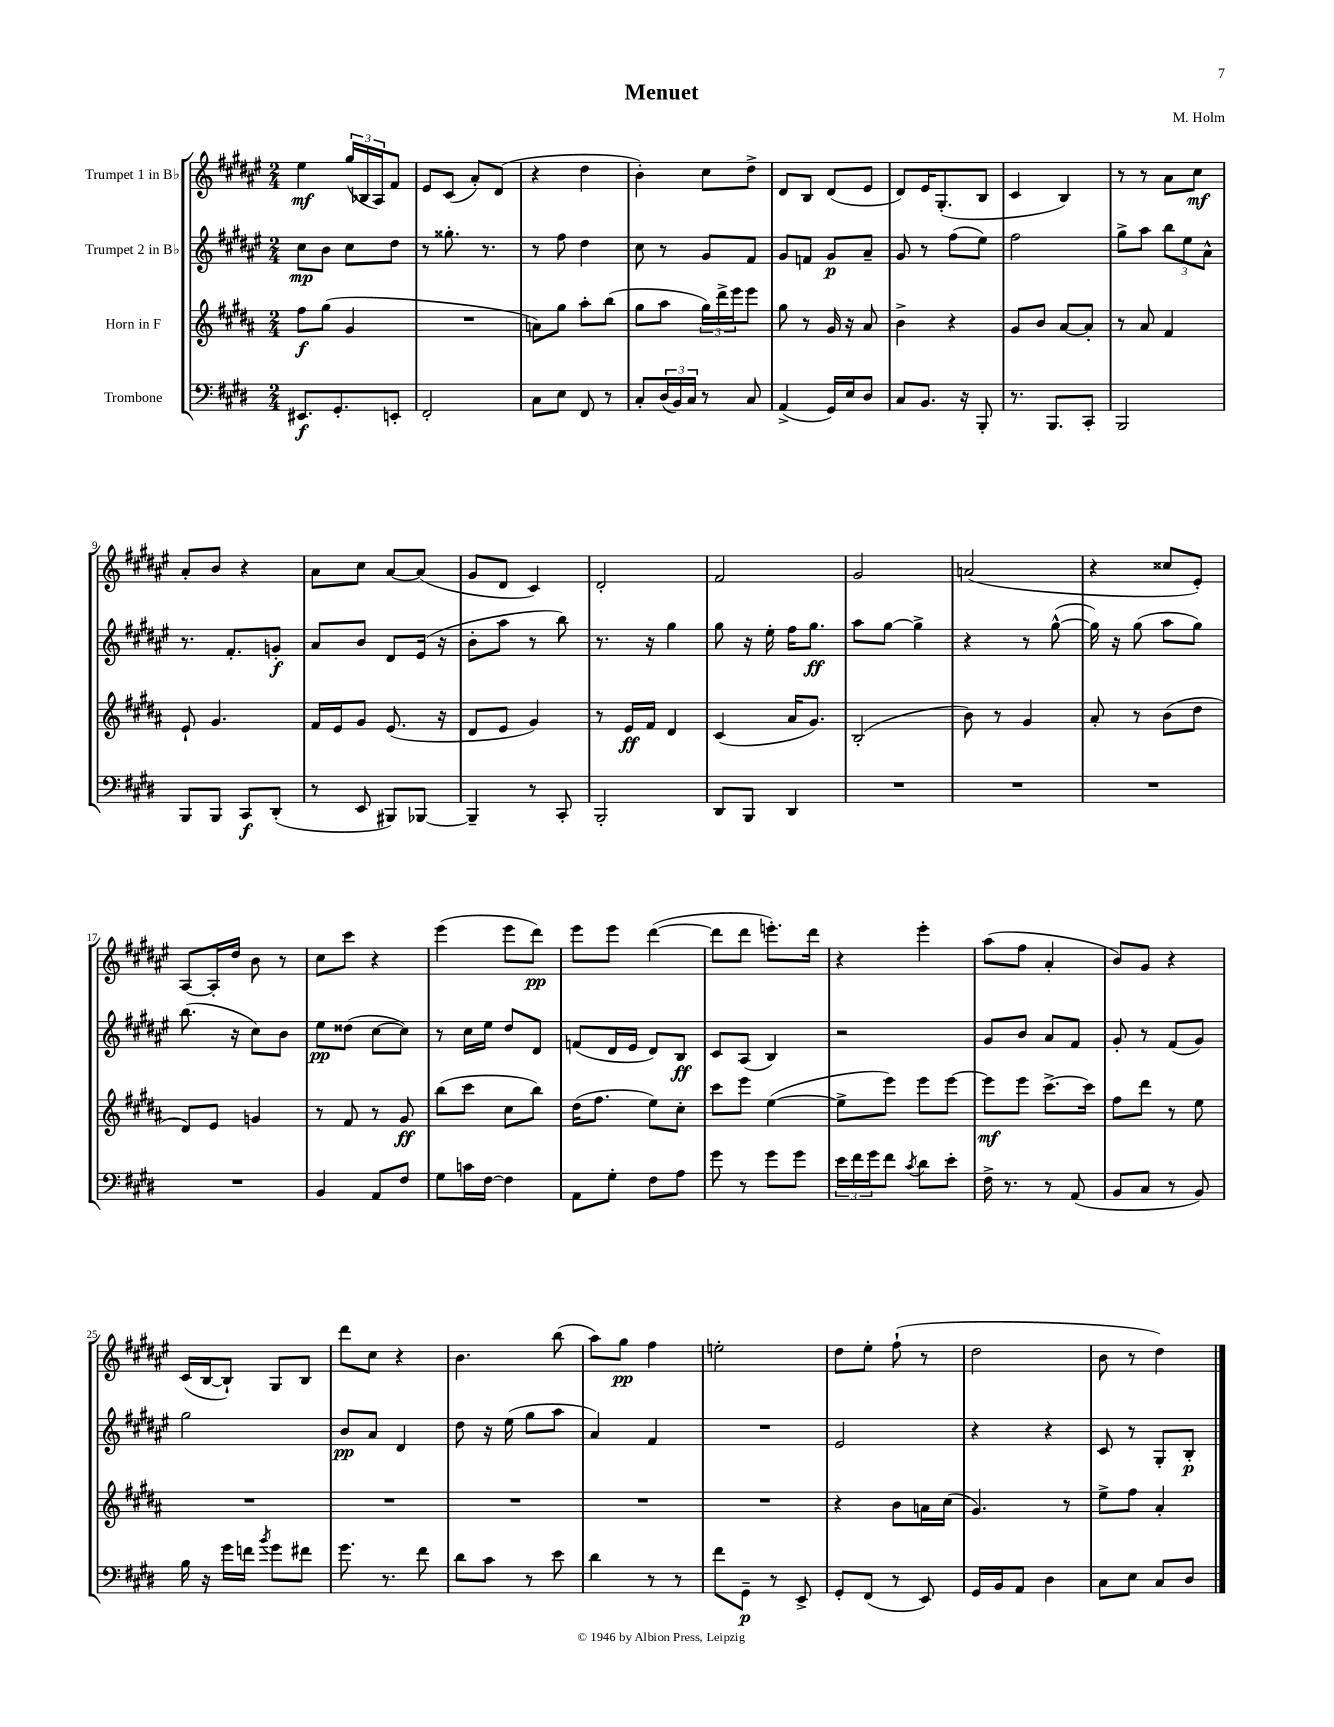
\header { title = "Menuet" composer = "M. Holm" }
<<
\new StaffGroup <<
\new Staff = "s0" \with { instrumentName = "Trumpet 1 in Bb" } {
    \clef treble \key fis \major \numericTimeSignature \time 2/4
    eis''4\mf \tuplet 3/2 { gis''16( bes16 ais16) } fis'8 |
    eis'8 cis'8( ais'8-.) dis'8( |
    r4 dis''4 |
    b'4-.) cis''8 dis''8-> |
    dis'8 b8 dis'8( eis'8 |
    dis'8) eis'16 gis8.-.( b8 |
    cis'4 b4) |
    r8 r8 ais'8 cis''8\mf |
    ais'8-. b'8 r4 |
    ais'8 cis''8 ais'8~ ais'8( |
    gis'8 dis'8 cis'4) |
    dis'2-. |
    fis'2 |
    gis'2 |
    a'2( |
    r4 cisis''8 eis'8-.) |
    ais8~ ais16-. dis''16 b'8 r8 |
    cis''8 cis'''8 r4 |
    eis'''4( eis'''8 dis'''8\pp) |
    eis'''8 eis'''8 dis'''4~( |
    dis'''8 dis'''8 e'''8.-.) dis'''16 |
    r4 eis'''4-. |
    ais''8( fis''8 ais'4-. |
    b'8) gis'8 r4 |
    cis'16( b16~ b8-!) gis8 b8 |
    dis'''8 cis''8 r4 |
    b'4. b''8( |
    ais''8) gis''8\pp fis''4 |
    e''2-. |
    dis''8 eis''8-. fis''8-!( r8 |
    dis''2 |
    b'8 r8 dis''4) \bar "|." |
}
\new Staff = "s1" \with { instrumentName = "Trumpet 2 in Bb" } {
    \clef treble \key fis \major \numericTimeSignature \time 2/4
    cis''8\mp b'8 cis''8 dis''8 |
    r8 gisis''8.-. r8. |
    r8 fis''8 dis''4 |
    cis''8 r8 gis'8 fis'8 |
    gis'8 f'8 gis'8\p ais'8-- |
    gis'8 r8 fis''8( eis''8) |
    fis''2 |
    gis''8-> ais''8 \tuplet 3/2 { b''8 eis''8 ais'8-^ } |
    r8. fis'8.-. g'8-.\f |
    ais'8 b'8 dis'8 eis'16( r16 |
    b'8-. ais''8 r8 b''8) |
    r8. r16 gis''4 |
    gis''8 r16 eis''16-. fis''16 gis''8.\ff |
    ais''8 gis''8~ gis''4-> |
    r4 r8 gis''8~-^( |
    gis''16) r16 gis''8( ais''8 gis''8) |
    b''8.( r16 cis''8) b'8 |
    eis''8\pp disis''8( cis''8~ cis''8) |
    r8 cis''16 eis''16 dis''8 dis'8 |
    f'8( dis'16 eis'16 dis'8) b8\ff |
    cis'8 ais8( b4) |
    r2 |
    gis'8 b'8 ais'8 fis'8 |
    gis'8-. r8 fis'8( gis'8) |
    gis''2 |
    b'8\pp ais'8 dis'4 |
    dis''8 r16 eis''16( gis''8 ais''8 |
    ais'4) fis'4 |
    R2 |
    eis'2 |
    r4 r4 |
    cis'8 r8 gis8-. b8-.\p \bar "|." |
}
\new Staff = "s2" \with { instrumentName = "Horn in F" } {
    \clef treble \key b \major \numericTimeSignature \time 2/4
    fis''8\f gis''8( gis'4 |
    R2 |
    a'8) gis''8 ais''8-. b''8( |
    gis''8 ais''8 \tuplet 3/2 { gis''16) dis'''16-> e'''16 } e'''8 |
    gis''8 r8 gis'16 r16 ais'8 |
    b'4-> r4 |
    gis'8 b'8 ais'8~ ais'8-. |
    r8 ais'8 fis'4 |
    e'8-! gis'4. |
    fis'16 e'16 gis'8 e'8.( r16 |
    dis'8 e'8 gis'4) |
    r8 e'16\ff fis'16 dis'4 |
    cis'4( ais'16 gis'8.) |
    b2-.( |
    b'8) r8 gis'4 |
    ais'8-. r8 b'8( dis''8 |
    dis'8) e'8 g'4 |
    r8 fis'8 r8 gis'8\ff |
    b''8( cis'''8 cis''8 b''8) |
    dis''16( fis''8. e''8) cis''8-. |
    cis'''8 e'''8 e''4~( |
    e''8-> e'''8) e'''8 e'''8~ |
    e'''8\mf e'''8 cis'''8.~-> cis'''16 |
    fis''8 dis'''8 r8 e''8 |
    R2 |
    R2 |
    R2 |
    R2 |
    R2 |
    r4 b'8 a'16 cis''16( |
    gis'4.) r8 |
    e''8-> fis''8 ais'4-. \bar "|." |
}
\new Staff = "s3" \with { instrumentName = "Trombone" } {
    \clef bass \key e \major \numericTimeSignature \time 2/4
    eis,8.\f gis,8.-. e,8-. |
    fis,2-. |
    cis8 e8 fis,8 r8 |
    cis8-. \tuplet 3/2 { dis16( b,16) cis16 } r8 cis8 |
    a,4->( gis,16) e16 dis8 |
    cis8 b,8. r16 b,,8-. |
    r8. b,,8. cis,8-. |
    b,,2 |
    b,,8 b,,8 cis,8\f dis,8-.( |
    r8 e,8 bis,,8) bes,,8~ |
    bes,,4-- r8 cis,8-. |
    b,,2-. |
    dis,8 b,,8 dis,4 |
    R2 |
    R2 |
    R2 |
    R2 |
    b,4 a,8 fis8 |
    gis8 c'16 fis16~ fis4 |
    a,8 gis8-. fis8 a8 |
    gis'8 r8 gis'8 gis'8 |
    \tuplet 3/2 { e'16 fis'16 gis'16 } fis'8 \acciaccatura { cis'8 } dis'8 e'8-. |
    fis16-> r8. r8 a,8( |
    b,8 cis8 r8 b,8) |
    b16 r16 gis'16 f'16 \acciaccatura { b'8 } gis'8 fis'8 |
    gis'8. r8. fis'8 |
    dis'8 cis'8 r8 e'8 |
    dis'4 r8 r8 |
    fis'8 gis,8--\p r8 e,8-> |
    gis,8-. fis,8( r8 e,8) |
    gis,16 b,16 a,8 dis4 |
    cis8 e8 cis8 dis8 \bar "|." |
}
>>
>>
